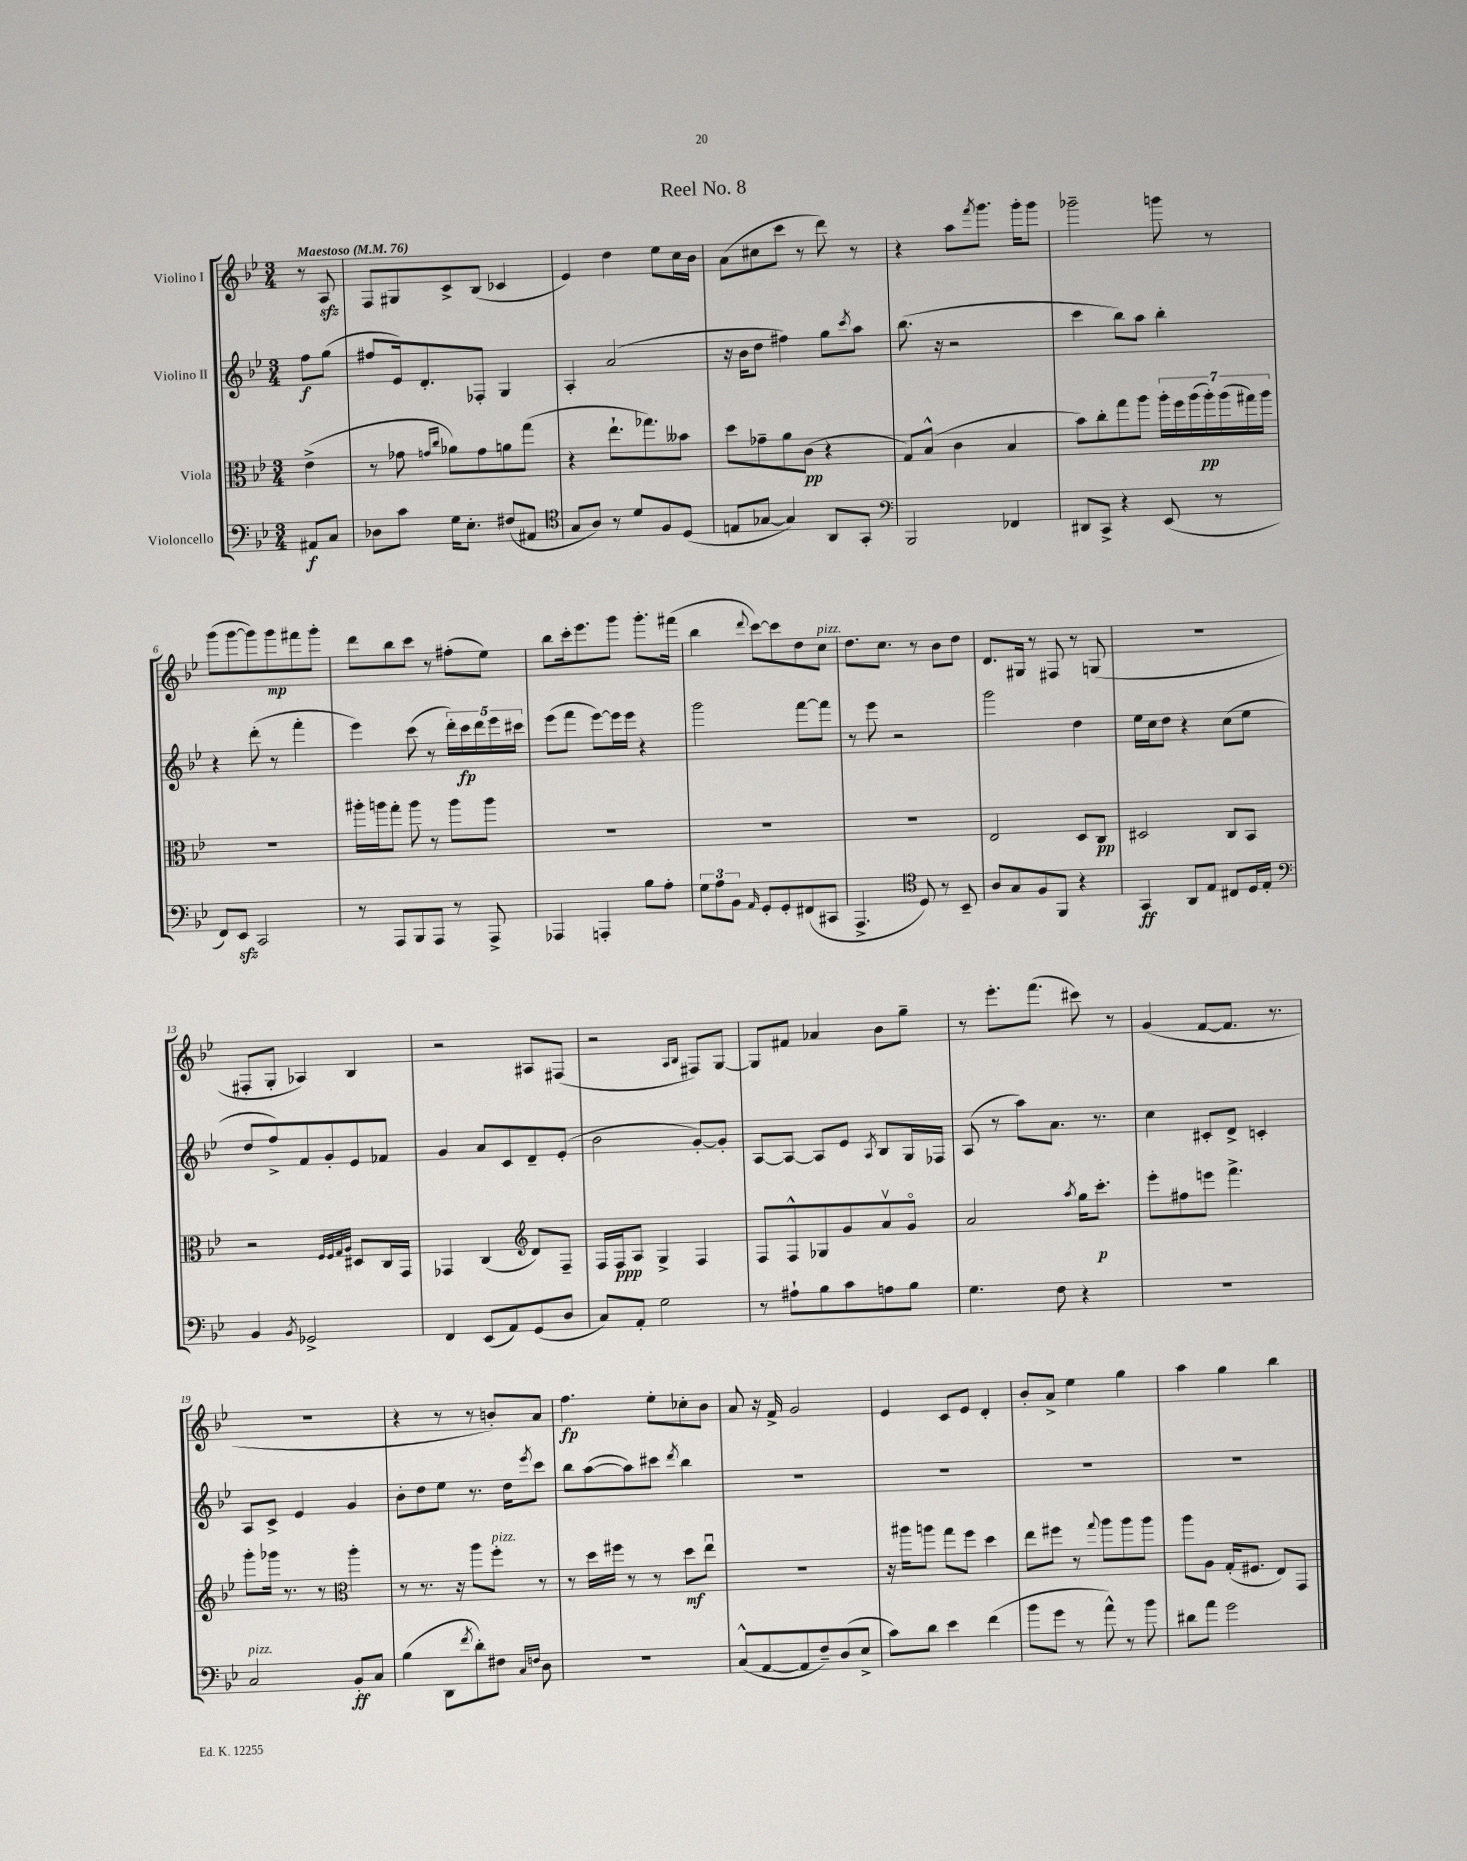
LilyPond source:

\header { title = "Reel No. 8" }
<<
\new StaffGroup <<
\new Staff = "s0" \with { instrumentName = "Violino I" } {
    \clef treble \key bes \major \numericTimeSignature \time 3/4 \partial 4 \tempo "Maestoso" 4 = 76
    r8 a8\sfz |
    f8 gis8 c'8-> bes8( ces'4 |
    ees'4) d''4 ees''8 c''16 bes'16 |
    a'8( cis''8 c'''8 r8 d'''8) r8 |
    r4 a''8 \acciaccatura { f'''8 } g'''8. g'''16-. g'''8 |
    ges'''2-- g'''8 r8 |
    g'''8( g'''8~ g'''8) g'''8\mp fis'''8 g'''8-. |
    d'''8 bes''8 c'''8 r8 fis''8-.( ees''8) |
    bes''8 c'''16-. ees'''8. g'''8 g'''8.-. fis'''16( |
    bes''4 \appoggiatura { d'''8 } c'''8~) c'''8 d''8 c''8^\markup { \italic "pizz." } |
    d''8. c''8. r8 bes'8 d''8 |
    d'8. gis16 r8 fis8 r8 g8( |
    R2. |
    fis8-. g8-. aes4) bes4 |
    r2 ais8 fis8( |
    r2 \grace { a16 bes16 } fis8) g8~ |
    g8 fis'8 aes'4 bes'8 g''8-- |
    r8 ees'''8.-. f'''8.( cis'''8) r8 |
    g'4( f'8~ f'8. r8. |
    R2. |
    r4 r8 r8 b'8-.) a'8 |
    f''4.\fp ees''8-. ces''8-. bes'8 |
    a'8 r16 f'16-> g'2 |
    ees'4 c'8 ees'8 d'4-. |
    bes'8-. a'8-> ees''4 g''4 |
    a''4 g''4 bes''4 \bar "|." |
}
\new Staff = "s1" \with { instrumentName = "Violino II" } {
    \clef treble \key bes \major \numericTimeSignature \time 3/4 \partial 4
    f''8\f g''8( |
    fis''8 ees'16) d'8.-. fes8-. g4 |
    a4-. a'2( |
    r16 bes'16 d''8 fis''4) g''8 \acciaccatura { c'''8 } a''8 |
    bes''8.( r16 r2 |
    c'''4 bes''8) a''8 bes''4-. |
    r4 d'''8-.( r8 f'''4-. |
    ees'''4) c'''8( r8 \tuplet 5/4 { d'''16-.) c'''16\fp d'''16 ees'''16 cis'''16 } |
    ees'''8( f'''8 ees'''8~) ees'''16 ees'''16 r4 |
    g'''2 f'''8~ f'''8 |
    r8 ees'''8 r2 |
    g'''2 d''4 |
    ees''16 c''16 d''8 r4 c''8( ees''8 |
    d''8 f''8->) f'8 g'8-. ees'8 fes'8 |
    g'4 a'8 c'8 d'8-- ees'8-.( |
    bes'2 g'8~-.) g'8-. |
    a8~ a8~ a8 ees'8 \acciaccatura { a8 } bes8 g16 fes16 |
    a8( r8 a''8) a'8. r8. |
    c''4 cis'8-. d'8-> c'4-. |
    a8 c'8-> ees'4 g'4 |
    bes'8-. d''8 ees''8 r8. d''16 \acciaccatura { ees'''8 } c'''8 |
    bes''8 a''8~( a''8) cis'''8 \acciaccatura { d'''8 } bes''4 |
    R2. |
    R2. |
    R2. |
    R2. \bar "|." |
}
\new Staff = "s2" \with { instrumentName = "Viola" } {
    \clef alto \key bes \major \numericTimeSignature \time 3/4 \partial 4
    ees'4->( |
    r8 ges'8 \grace { g'16 c''16 } aes'8) g'8 a'8 g''8( |
    r4 ees''8.-! ges''8.) beses'8 |
    d''8 ges'8-- a'8 c'8\pp( r4 |
    g8) bes8-^( c'4 bes4 |
    bes'8) c''8-. g''8 a''8 \tuplet 7/4 { a''16-. f''16 a''16( a''16-.\pp) a''16( gis''16) a''16 } |
    R2. |
    ais''16-. a''16 g''8-. a''8 r8 a''8 a''8 |
    R2. |
    R2. |
    R2. |
    ees2 d8 c8\pp |
    dis2 c8 bes,8 |
    r2 \grace { f32 f32 g32 a32 } dis8 c16 g,16 |
    ges,4 c4( \clef treble d'8) f8-- |
    f16 f16\ppp a8 g4-> f4 |
    f8 f8-^ ges8 g'8 a'8\upbow g'8\flageolet |
    a'2 \acciaccatura { a''8 } g''16 c'''8.-.\p |
    ees'''8-. fis''8 e'''8 f'''4.-> |
    g'''8-. ges'''16 r8. r8 \clef alto a''4-. |
    r8 r8. r16 a''8 f''8-.^\markup { \italic "pizz." } r8 |
    r8 d''16 fis''16 r8 r8 d''8\mf ees''8\downbow |
    R2. |
    r16 ais''16 a''8 g''8 f''8 d''4 |
    ees''8 fis''8 r8 \appoggiatura { g''8 } a''8 a''8 a''8 |
    a''8 a8 g16-.( fis8. ees8) g,8 \bar "|." |
}
\new Staff = "s3" \with { instrumentName = "Violoncello" } {
    \clef bass \key bes \major \numericTimeSignature \time 3/4 \partial 4
    ais,8\f c8 |
    des8 c'8 g16 ees8.-. fis8( ais,8 |
    \clef tenor g8 a8) r8 d'8 f8 d8( |
    e8 ges8~ ges4) a,8 g,8-. |
    \clef bass bes,,2 fes,4 |
    dis,8 c,8-> r4 ees,8( r8 |
    f,8) ees,8\sfz c,2 |
    r8 a,,8 bes,,8 a,,8 r8 a,,8-> |
    aes,,4 a,,4-. bes8 a8-. |
    \tuplet 3/2 { g8 a8 bes,8 } \grace { a,16 } g,8-. g,8-. fis,8( cis,8 |
    a,,4.-> \clef tenor d8) r8 bes,8-- |
    a8 g8 f8 f,8 r4 |
    g,4\ff a,8 ees8 cis8 d16 ees16-. |
    \clef bass bes,4 \acciaccatura { bes,8 } ges,2-> |
    f,4 ees,8( a,8) g,8( d8 |
    c8) a,8-. g2 |
    r8 ais8-! bes8 c'8 a8 bes8 |
    g4. f8 r4 |
    R2. |
    c2^\markup { \italic "pizz." } bes,8-.\ff c8 |
    bes4( d,8 \acciaccatura { f'8 } d'8-.) fis8 \grace { c16 f16 } d8 |
    R2. |
    c8-^( a,8~ a,8 f8--) d8( ees8-> |
    c'8) d'8 ees'4 f'4( |
    bes'8 g'8 r8 a'8-^) r8 bes'8 |
    dis'8 a'8 g'2 \bar "|." |
}
>>
>>
